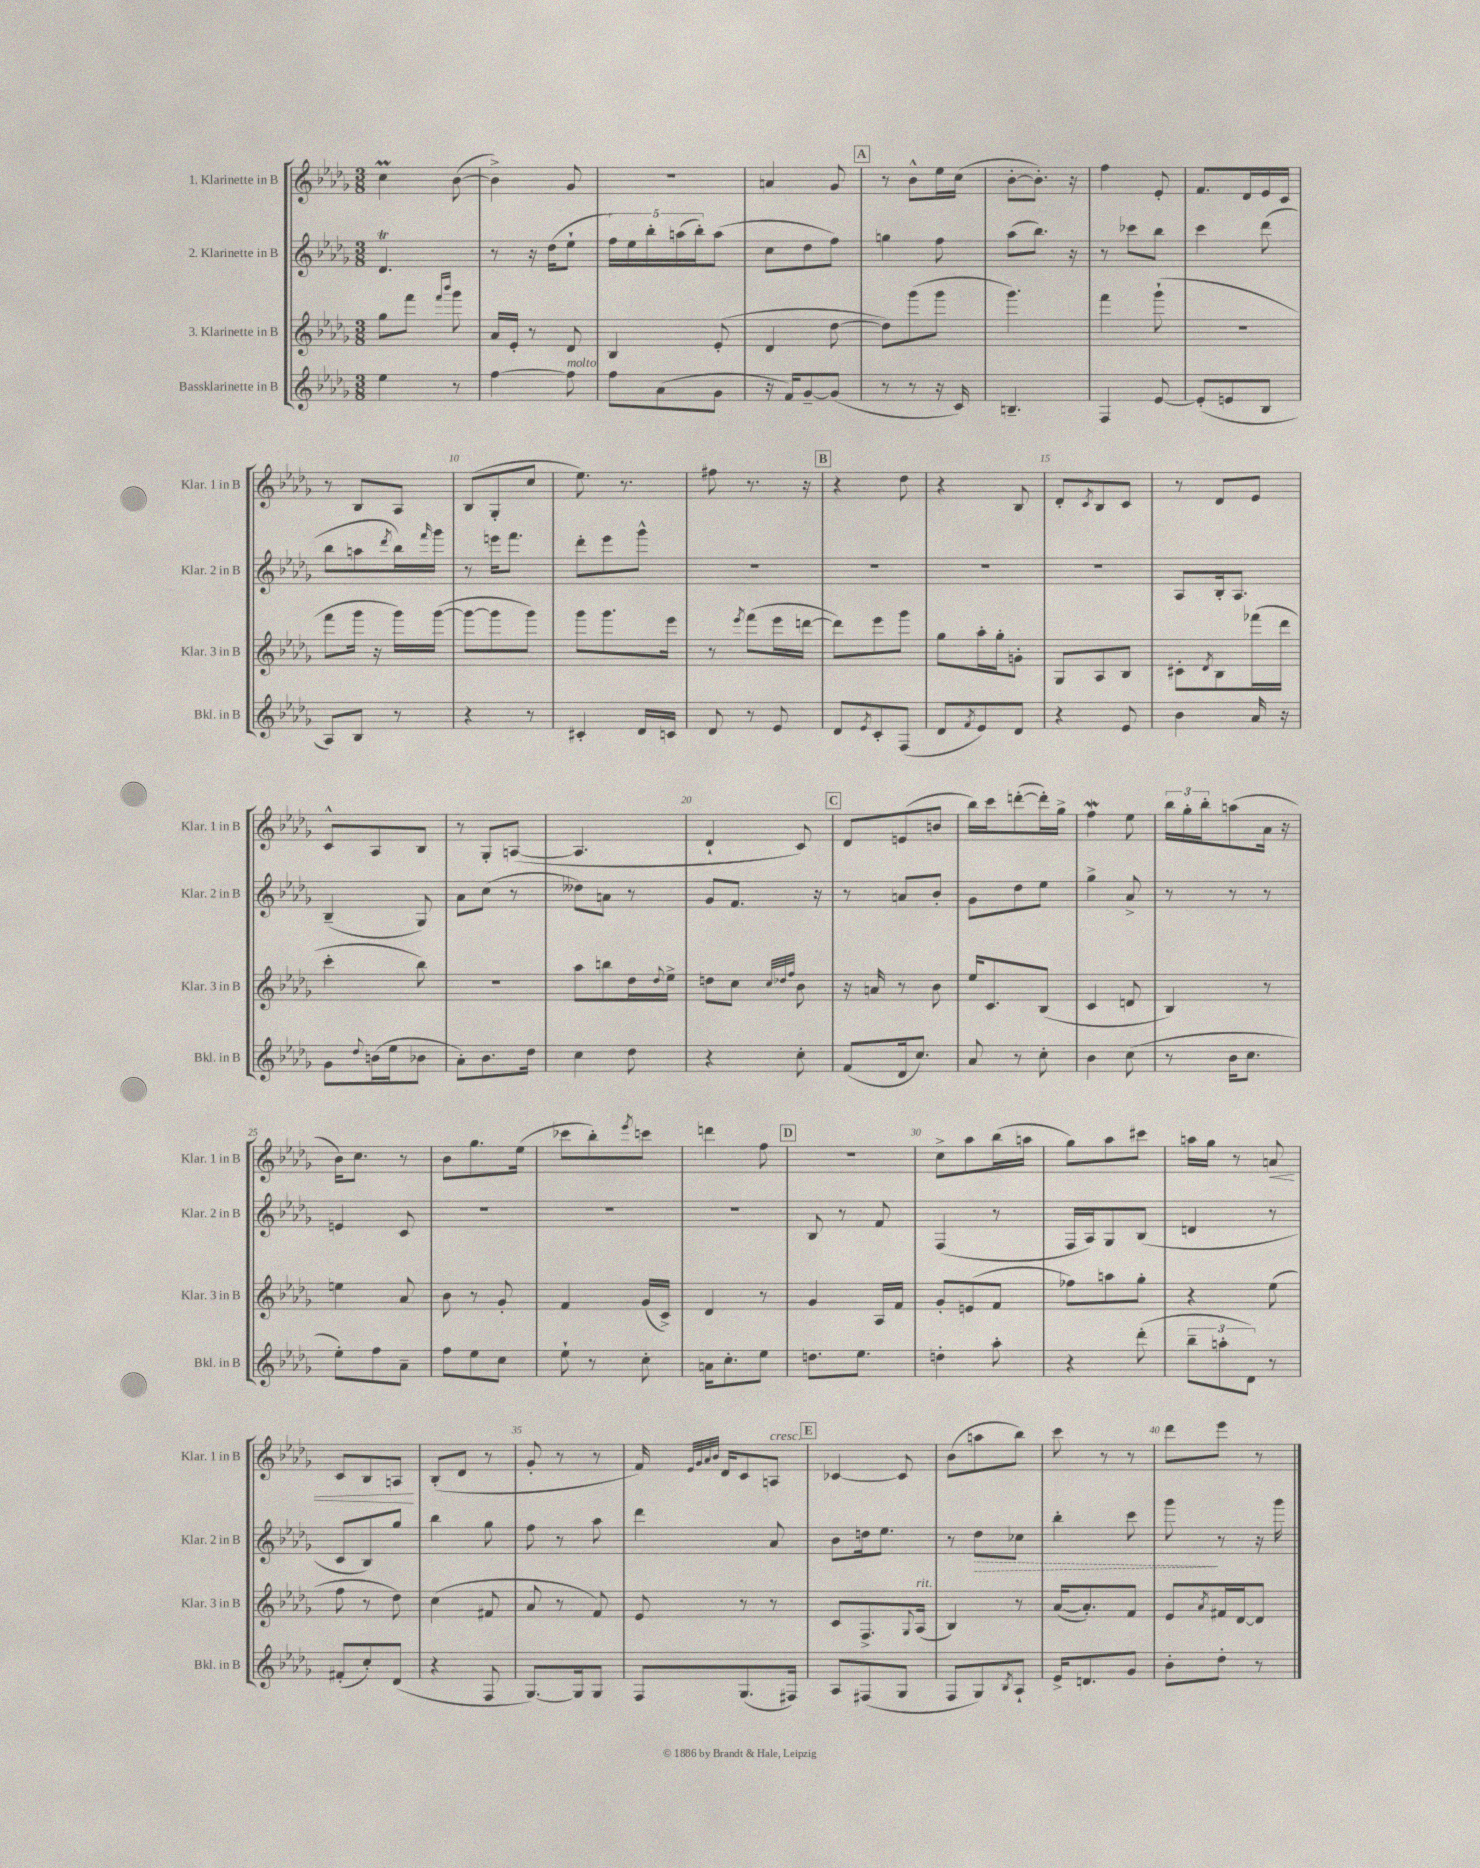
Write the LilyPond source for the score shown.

<<
\new StaffGroup <<
\new Staff = "s0" \with { instrumentName = "1. Klarinette in B" shortInstrumentName = "Klar. 1 in B" } {
    \clef treble \key des \major \numericTimeSignature \time 3/8
    c''4\prall bes'8~( |
    bes'4->) ges'8 |
    R4. |
    a'4 ges'8 |
    \mark \markup { \box "A" } r8 bes'8-^ ees''16 c''16( |
    bes'8~-. bes'8.-.) r16 |
    f''4 ees'8-. |
    f'8. des'16 ees'16 c'16 |
    r8 bes8 aes8 |
    bes8( ges8-. c''8 |
    ees''8.) r8. |
    fis''8 r8. r16 |
    \mark \markup { \box "B" } r4 des''8 |
    r4 bes8 |
    des'8-. \acciaccatura { c'8 } bes8 c'8 |
    r8 des'8 ees'8 |
    c'8-^ aes8 bes8 |
    r8 ges8-. a8~( |
    a4. |
    des'4-! c'8) |
    \mark \markup { \box "C" } des'8 e'8( b'8 |
    bes''16) c'''16 d'''8~-.( d'''16-.) ges''16-> |
    f''4\mordent ees''8 |
    \tuplet 3/2 { bes''16 ges''16-. bes''16-. } a''8( aes'16 r16 |
    bes'16) c''8. r8 |
    bes'8 ges''8. ees''16( |
    ces'''8 bes''8-.) \acciaccatura { ees'''8 } c'''8 |
    d'''4 f''8 |
    \mark \markup { \box "D" } R4. |
    c''8-> aes''8 bes''16( a''16 |
    ges''8) aes''8 cis'''8 |
    a''16 ges''16 r8 a'8\< |
    c'8 bes8 a8\! |
    bes8-.( des'8 r8 |
    ges'8-. r8 r8 |
    f'16) \grace { ees'32 ges'32 aes'32 bes'32 } des'16 c'8 a8^\markup { \italic "cresc." } |
    \mark \markup { \box "E" } ces'4~ ces'8 |
    bes'8( a''8 bes''8) |
    c'''8 r8 r8 |
    des'''8 ees'''8 r8 \bar "|." |
}
\new Staff = "s1" \with { instrumentName = "2. Klarinette in B" shortInstrumentName = "Klar. 2 in B" } {
    \clef treble \key des \major \numericTimeSignature \time 3/8
    des'4.\trill |
    r8 r16 des''16( ees''8-! |
    \tuplet 5/4 { f''16) ees''16 bes''16-. a''16( bes''16-.) } a''8( |
    c''8 des''8 f''8) |
    \mark \markup { \box "A" } g''4 f''8 |
    aes''8( bes''8.) r16 |
    r8 ces'''8 bes''8 |
    c'''4 des'''8( |
    bes''8 a''8 \acciaccatura { des'''8 } bes''16) \grace { f'''16 } ges'''16 |
    r8 e'''16 f'''8. |
    des'''8-. ees'''8 ges'''8-^ |
    R4. |
    \mark \markup { \box "B" } R4. |
    R4. |
    R4. |
    aes8 bes16-. aes8. |
    bes4--( ges8) |
    aes'8 c''8( r8 |
    deses''8) a'8 r8 |
    ges'8 f'8. r16 |
    \mark \markup { \box "C" } r8 a'8 bes'8-. |
    ges'8 des''8 ees''8 |
    ges''4-> aes'8-> |
    r8 r8 r8 |
    e'4 c'8 |
    R4. |
    R4. |
    R4. |
    \mark \markup { \box "D" } bes8 r8 f'8 |
    f4( r8 |
    f16 aes16) ges8 bes8( |
    d'4 r8 |
    c'8 bes8) ges''8 |
    bes''4 ges''8 |
    f''8 r8 aes''8 |
    des'''4 aes'8 |
    \mark \markup { \box "E" } bes'8 d''16 ees''8. |
    r8 \once \override Hairpin.style = #'dashed-line des''8\> ces''8 |
    bes''4-. c'''8 |
    ges'''8\! r8 r16 ges'''16 \bar "|." |
}
\new Staff = "s2" \with { instrumentName = "3. Klarinette in B" shortInstrumentName = "Klar. 3 in B" } {
    \clef treble \key des \major \numericTimeSignature \time 3/8
    ges''8 f'''8 \grace { f'''16 bes'''16 } ges'''8 |
    aes'16 ees'16-. r8 des'8 |
    bes4 ees'8-.( |
    des'4 des''8~ |
    \mark \markup { \box "A" } des''8) ges'''8( ges'''8 |
    ges'''4.) |
    f'''4 ges'''8-!( |
    R4. |
    f'''8 ges'''16 r16 ges'''16) ges'''16~( |
    ges'''8~ ges'''8 ges'''8) |
    ges'''8 ges'''8. ees'''16 |
    r8 \acciaccatura { ees'''8 } f'''8( ees'''16 d'''16~ |
    \mark \markup { \box "B" } d'''8) ees'''8 ges'''8 |
    ges''8 aes''16-. ges''16-. g'8-. |
    ges8 aes8 bes8 |
    cis'8-. \acciaccatura { des'8 } bes8 fes'''16( des'''16 |
    c'''4-. bes''8) |
    R4. |
    aes''8 b''8 des''16 \appoggiatura { des''8 } ees''16-> |
    d''8 c''8 \grace { c''32 des''32 f''32 } bes'8 |
    \mark \markup { \box "C" } r16 a'16 r8 bes'8 |
    ees''16 c'8. bes8( |
    c'4 d'8 |
    bes4) r8 |
    e''4 aes'8 |
    bes'8 r8 ges'8-. |
    f'4 ges'16( c'16->) |
    des'4 r8 |
    \mark \markup { \box "D" } ges'4 aes16 f'16 |
    ges'8-. e'8( f'8 |
    fes''8) a''8 ges''8-. |
    r4 ees''8( |
    f''8 r8 des''8) |
    c''4( fis'8 |
    aes'8 r8 f'8) |
    ees'8 r8 r8 |
    \mark \markup { \box "E" } c'8 f8.-> \appoggiatura { ges8 } aes16^\markup { \italic "rit." }( |
    bes4) r8 |
    aes'16~( aes'8.-.) f'8 |
    ees'8 \acciaccatura { aes'8 } fis'16 des'16~ des'8 \bar "|." |
}
\new Staff = "s3" \with { instrumentName = "Bassklarinette in B" shortInstrumentName = "Bkl. in B" } {
    \clef treble \key des \major \numericTimeSignature \time 3/8
    ees''4 r8 |
    f''4~ f''8^\markup { \italic "molto" } |
    f''8 aes'8( ges'8 |
    r16 f'16) ges'8~-- ges'8( |
    \mark \markup { \box "A" } r8 r8 r16 c'16) |
    b4.-- |
    f4 ees'8~ |
    ees'8-.( e'8 bes8 |
    aes8) bes8 r8 |
    r4 r8 |
    cis'4-. des'16 c'16 |
    des'8 r8 ees'8 |
    \mark \markup { \box "B" } des'8 \acciaccatura { ees'8 } c'8-. f8( |
    des'8 \acciaccatura { f'8 } ees'8) des'8 |
    r4 ees'8 |
    bes'4 aes'16 r16 |
    ges'8 \appoggiatura { des''8 } b'16( ees''16 bes'8 |
    aes'8-.) bes'8. des''16 |
    c''4 des''8 |
    r4 c''8-. |
    \mark \markup { \box "C" } f'8( des'16 c''8.) |
    aes'8 r8 c''8-. |
    bes'4 c''8( |
    r8 bes'16 c''8. |
    ees''8-.) f''8 aes'8-- |
    f''8 ees''8 c''8 |
    ees''8-! r8 c''8-. |
    a'16 c''8.-. ees''8 |
    \mark \markup { \box "D" } d''8. ees''8. |
    d''4-. aes''8-. |
    r4 des'''8-.( |
    \tuplet 3/2 { bes''8-- a''8-. des'8) } r8 |
    fis'8-.( c''8-.) des'8( |
    r4 f8 |
    ges8.~) ges16 ges8 |
    f8 ges8.( fis16) |
    \mark \markup { \box "E" } aes8 fis8( ges8 |
    f8 ges8) \acciaccatura { bes8 } aes8-! |
    ees'16-> d'8. ges'8 |
    bes'8-. des''8-. r8 \bar "|." |
}
>>
>>
\layout { \context { \Score \override BarNumber.break-visibility = ##(#f #t #t) barNumberVisibility = #(every-nth-bar-number-visible 5) } }
